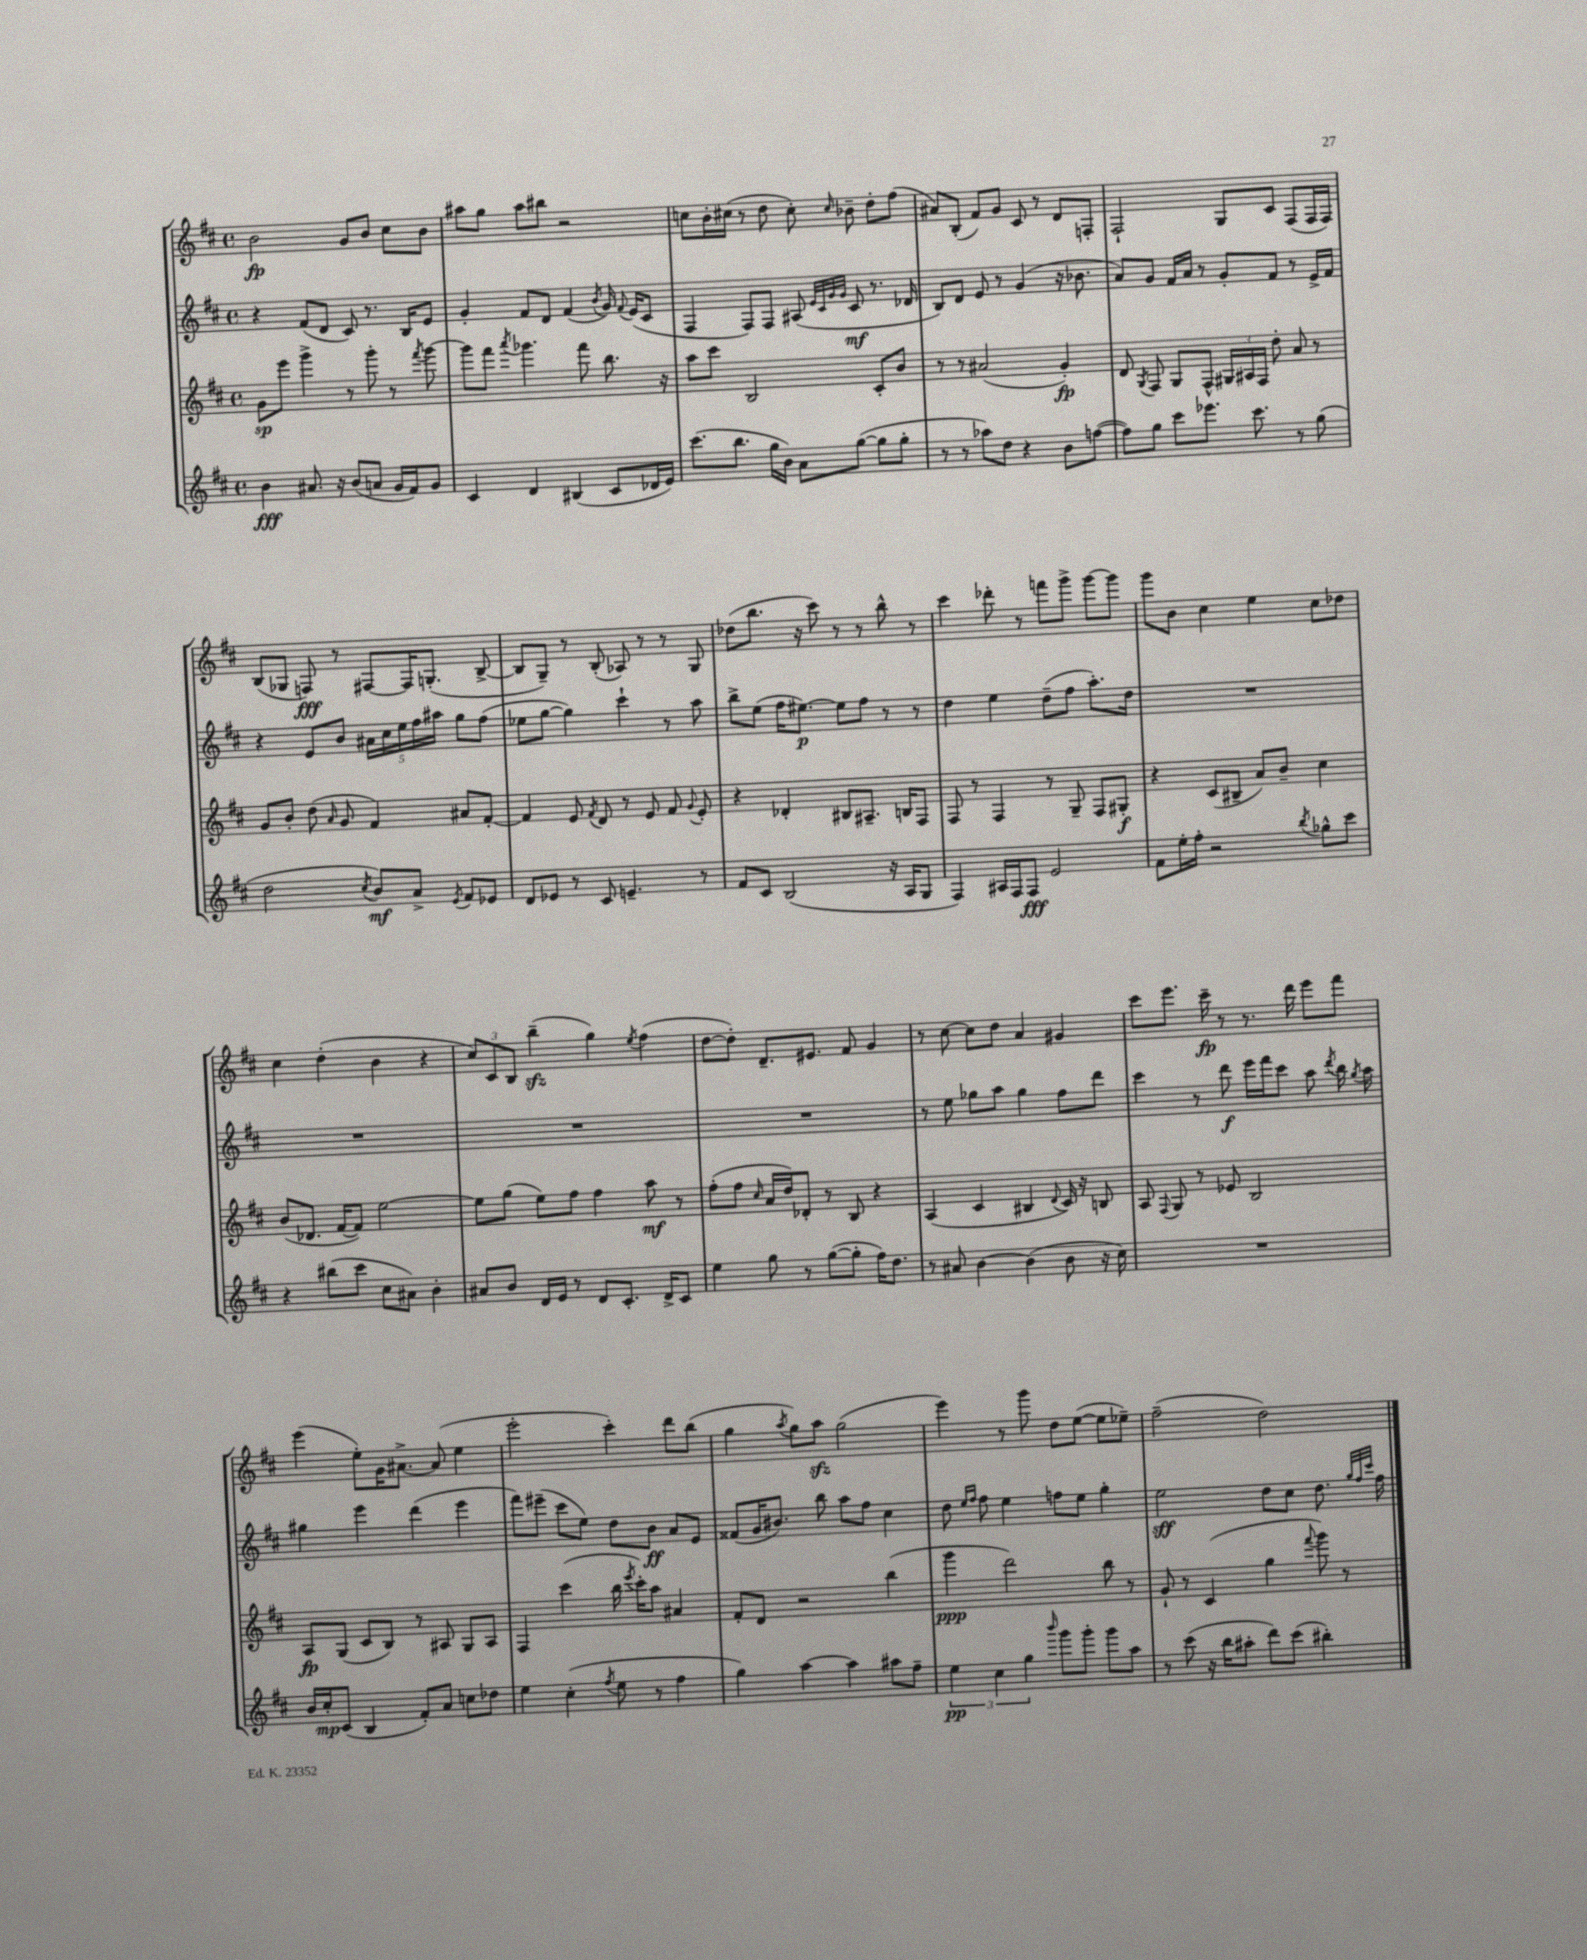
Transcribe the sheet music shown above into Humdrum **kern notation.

**kern	**kern	**kern	**kern
*staff4	*staff3	*staff2	*staff1
*clefG2	*clefG2	*clefG2	*clefG2
*k[f#c#]	*k[f#c#]	*k[f#c#]	*k[f#c#]
*M4/4	*M4/4	*M4/4	*M4/4
*met(c)	*met(c)	*met(c)	*met(c)
4b\	8g\L	4r	2b\
.	8eee\J	.	.
8.a#/	4ggg^\	(8f#/L	.
.	.	8d/J	.
16r	.	.	.
(8b/L	8r	8c#/)	8g/L
8a/J	8ggg'\	8.r	8b/J
16g/LL	8r	.	8cc#\L
16f#/J)	.	16B/LK	.
.	8qfff#/	.	.
8g/J	[8ggg\	8e/J	8b\J
=	=	=	=
4c#/	8ggg\]L	4g'/	8aa#\L
.	8fff#\J	.	8gg\J
.	8qaaa/	.	.
4d/	4.ggg-\	8f#/L	8aa#\L
.	.	8d/J	8bb#\J
(4B#/	.	(4f#/	2r
.	8fff#\	.	.
.	.	8qb/	.
8c#/L	8.bb\	16g/)	.
.	.	8qqf#/	.
.	.	(16e/LK	.
16d-/L	.	8c#/J	.
16e/JJ)	16r	.	.
=	=	=	=
(8.ccc#\L	8aa\L	4F#/	8cc\L
.	8ccc#\J	.	16b'\L
8.bb\J	.	.	(16cc#\JJ
.	2B/	8F#/L)	8r
16gg\LL	.	8F#/J	8dd\
16b\JJ)	.	.	.
8a\L	.	(8A#/	8cc#'\)
.	.	32qqe/LLL	.
.	.	32qqc#/	.
.	.	32qqg/	.
.	.	32qqg/JJJ	16qqcc#/
([8gg\J	.	8c#/	8b-~\
8gg\]L	8c#'/L	8.r	8dd'\L
8gg'\J	8b/J	.	(8ff#\J
.	.	16d-/	.
=	=	=	=
8r	8r	8B/L)	8a#/L)
8r	8r	8d/J	(8B'/J
8aa-\L)	(2a#/	8e/	8f#/L)
8dd\J	.	8r	8g/J
4r	.	(4g/	8c#/
.	.	.	8r
8b\L	4g'/)	16r	8d/L
.	.	8.b-\	.
([8ff\J	.	.	8F'/J
=	=	=	=
8ff\]L)	8d/	8a/L)	2F#`/
.	8qG/	.	.
8gg\J	8F#/	8g/J	.
8ccc#\L	8G/L	16f#/LL	.
.	.	16a/JJ	.
8.eee-\J	8F#^^/J	8r	.
.	24G#/LL	8g'/L	8G/L
.	24A#/	.	.
8.ccc#\	.	.	.
.	24F#/JJ	.	.
.	8dd'\	8f#/J	8c#/J
8r	8a/	8r	(8F#/L
(8gg\	8r	16e^/LL	16F#/L
.	.	16f#/JJ	16F#/JJ)
=	=	=	=
2dd\	8g/L	4r	(8B/L
.	8b'/J	.	8G-/J
.	(8dd\	8e/L	8F/)
.	16qqa/	.	.
.	8g/	8b/J	8r
8qcc#/	.	.	.
8b/L)	4f#/)	20a#\LL	[8F#/L
.	.	20cc#\	.
.	.	20ee\	.
8a^/J	.	.	16F#/]K
.	.	20ff#\	.
.	.	.	(8.G'/J
.	.	20aa#\JJ	.
8qe/	.	.	.
8f#/L	8a#/L	8gg\L	.
8e-/J	[8f#'/J	(8ff#\J	[8B^/
=	=	=	=
8d/L	4f#/]	8ee-\L	8B/]L
8e-/J	.	[8gg\J	8G~/J)
8r	8e/	4gg\])	8r
.	8qf#/	.	.
8c#/	8d/	.	(8B'/
4.e~/	8r	4ccc#`\	8A-/)
.	8e/	.	8r
.	8f#/	8r	8r
.	8qqg/	.	.
8r	8e'/	8aa\	8G/
=	=	=	=
8f#/L	4r	8bb^\L	(8dd-\L
8c#/J	.	(8ee\J	8.bb\J
(2B/	4d-'/	16ff#\LK	.
.	.	[8.ee#\J)	16r
.	.	.	8ccc#\)
.	8B#/L	8ee#\]L	8r
.	8.A#~/J	8ff#\J	8r
16r	.	8r	8bb^^\
16A/LK	16B/LK	.	.
8G/J	8F#/J	8r	8r
=	=	=	=
4F#/)	8F#/	4dd\	4ccc#\
.	8r	.	.
16A#/LL	4F#/	4ee\	8ddd-'\
16F#/J	.	.	.
8F#/J	.	.	8r
2e/	8r	(8dd~\L	8fff\L
.	8G~/	8ff#\J	8ggg^\J
.	8F#/L	8.aa'\L)	[8ggg\L
.	8G#'/J	.	8ggg\]J
.	.	16dd\Jk	.
=	=	=	=
8f#\L	4r	1r	8ggg\L
16ee'\L	.	.	8b\J
16ff#'\JJ	.	.	.
2r	(8c#/L	.	4cc#\
.	8B#~/J	.	.
.	8a/L)	.	4ee\
.	8b~/J	.	.
8qbb/	.	.	.
8gg-^^\L	4cc#\	.	8cc#\L
8ccc#\J	.	.	8dd-\J
=	=	=	=
4r	(8b/L	1r	4cc#\
.	8.d-/J	.	.
(8bb#\L	.	.	(4dd'\
.	[16f#/LK	.	.
8ccc#\J	8f#/]J)	.	.
8cc#\L	[2ee\	.	4b\
8a#\J)	.	.	.
4b'\	.	.	4r
=	=	=	=
8a#/L	8ee\]L	1r	12cc#/L)
.	.	.	12c#/
8b/J	(8gg\J	.	.
.	.	.	12B/J
16d/LL	8ee\L)	.	(4bb~\
16e/JJ	.	.	.
8r	8ff#\J	.	.
8d/L	4ff#\	.	4gg\)
8.c#'/J	.	.	.
.	.	.	8qee/
.	8aa\	.	(4ff#\
16d^/LK	.	.	.
8c#/J	8r	.	.
=	=	=	=
4ee\	(8ff#'\L	1r	[8dd\L
.	8ff#\J	.	8dd'\]J)
.	16qqcc#/	.	.
8gg\	16a/LL	.	8.d~/L
.	16dd/J)	.	.
8r	8d-'/J	.	.
.	.	.	8.e#/J
([8gg\L	8r	.	.
8gg'\]J	8B/	.	8f#/
16ff#\LK)	4r	.	4g/
8.dd\J	.	.	.
=	=	=	=
8r	(4A/	8r	8r
8a#/	.	8ee\	[8cc#\
[4b\	4c#/	8gg-\L	8cc#\]L
.	.	8aa\J	8dd\J
(4b\]	4B#/	4gg-\	4a/
.	8qqd/	.	.
8b\	16c#/)	8ff#\L	4g#/
.	16r	.	.
16r	8B/	8ddd\J	.
16cc#\)	.	.	.
=	=	=	=
1r	8A/	4ccc#\	8ccc#\L
.	8qqF#/	.	.
.	8G/	.	8.eee\J
.	8r	8r	.
.	.	.	16ccc#~\
.	8e-/	8ddd\	8r
.	2B/	16eee\LL	8.r
.	.	16fff#\J	.
.	.	8ccc#\J	.
.	.	.	16ddd\
.	.	8aa\	8eee\L
.	.	8qddd/	.
.	.	16bb\	8fff#\J
.	.	8qgg/	.
.	.	16aa\	.
=	=	=	=
16b/LL	8A/L	4gg#\	(4eee\
16cc#'/J	.	.	.
(8c#/J	(8G/J	.	.
4B/	8c#/L	4eee\	8ee'\L)
.	8B/J)	.	16g\K
.	.	.	[8.a#^\J
8f#'/L)	8r	(4ddd\	.
8a/J	8A#/	.	(8a#/]
8cc\L	8G/L	4eee\	4ee\
8dd-\J	8A#/J	.	.
=	=	=	=
4ee\	4F#/	8fff#\L)	2eee'\
.	.	(8eee#~\J	.
(4cc#'\	(4ccc#\	8ccc#\L	.
.	.	8ee\J)	.
8qff#/	.	.	.
8ee\	16bb\	8dd\L	4ccc#'\)
.	8qeee/	.	.
.	16ccc#'\LK)	.	.
8r	8aa\J	8b\J	.
4ff#\	4a#/	8a/L	8ddd\L
.	.	8e/J	(8bb\J
=	=	=	=
4gg\)	8f#'/L	(8f##/L	4gg\
.	8d/J	16g/K	.
.	.	8.b#/J)	.
.	.	.	8qaa/
[4aa\	2r	.	8gg\L)
.	.	8bb\	8aa\J
4aa\]	.	8aa\L	(2gg\
.	.	8ff#\J	.
8aa#\L	(4bb\	4cc#\	.
8ff#~\J	.	.	.
=	=	=	=
6ee\	4ggg\	8dd\	4eee\)
.	.	16qqee/LL	.
.	.	16qqff#/JJ	.
.	.	8ff#\	.
6cc#\	.	.	.
.	2ddd\)	4ee\	8r
6gg\	.	.	.
.	.	.	8ggg\
16qqbbb/	.	.	.
8ggg\L	.	8ff\L	8dd\L
8ggg'\J	.	8ee\J	([8ee\J
8ggg\L	8bb\	4gg'\	8ee\]L
8aa\J	8r	.	8ee-~\J)
=	=	=	=
8r	8g`/	2ee\	(2ff#~\
(8ccc#\	8r	.	.
16r	(4c#/	.	.
16bb\LK	.	.	.
8aa#'\J	.	.	.
8ddd\L)	4gg\	8dd\L	2dd\)
(8ccc#\J	.	8cc#\J	.
.	8qqfff#/	.	.
4bb#'\)	8ggg\)	8.dd\	.
.	8r	.	.
.	.	32qqgg/LLL	.
.	.	32qqff#/	.
.	.	32qqccc#/JJJ	.
.	.	16ff#\	.
==	==	==	==
*-	*-	*-	*-
